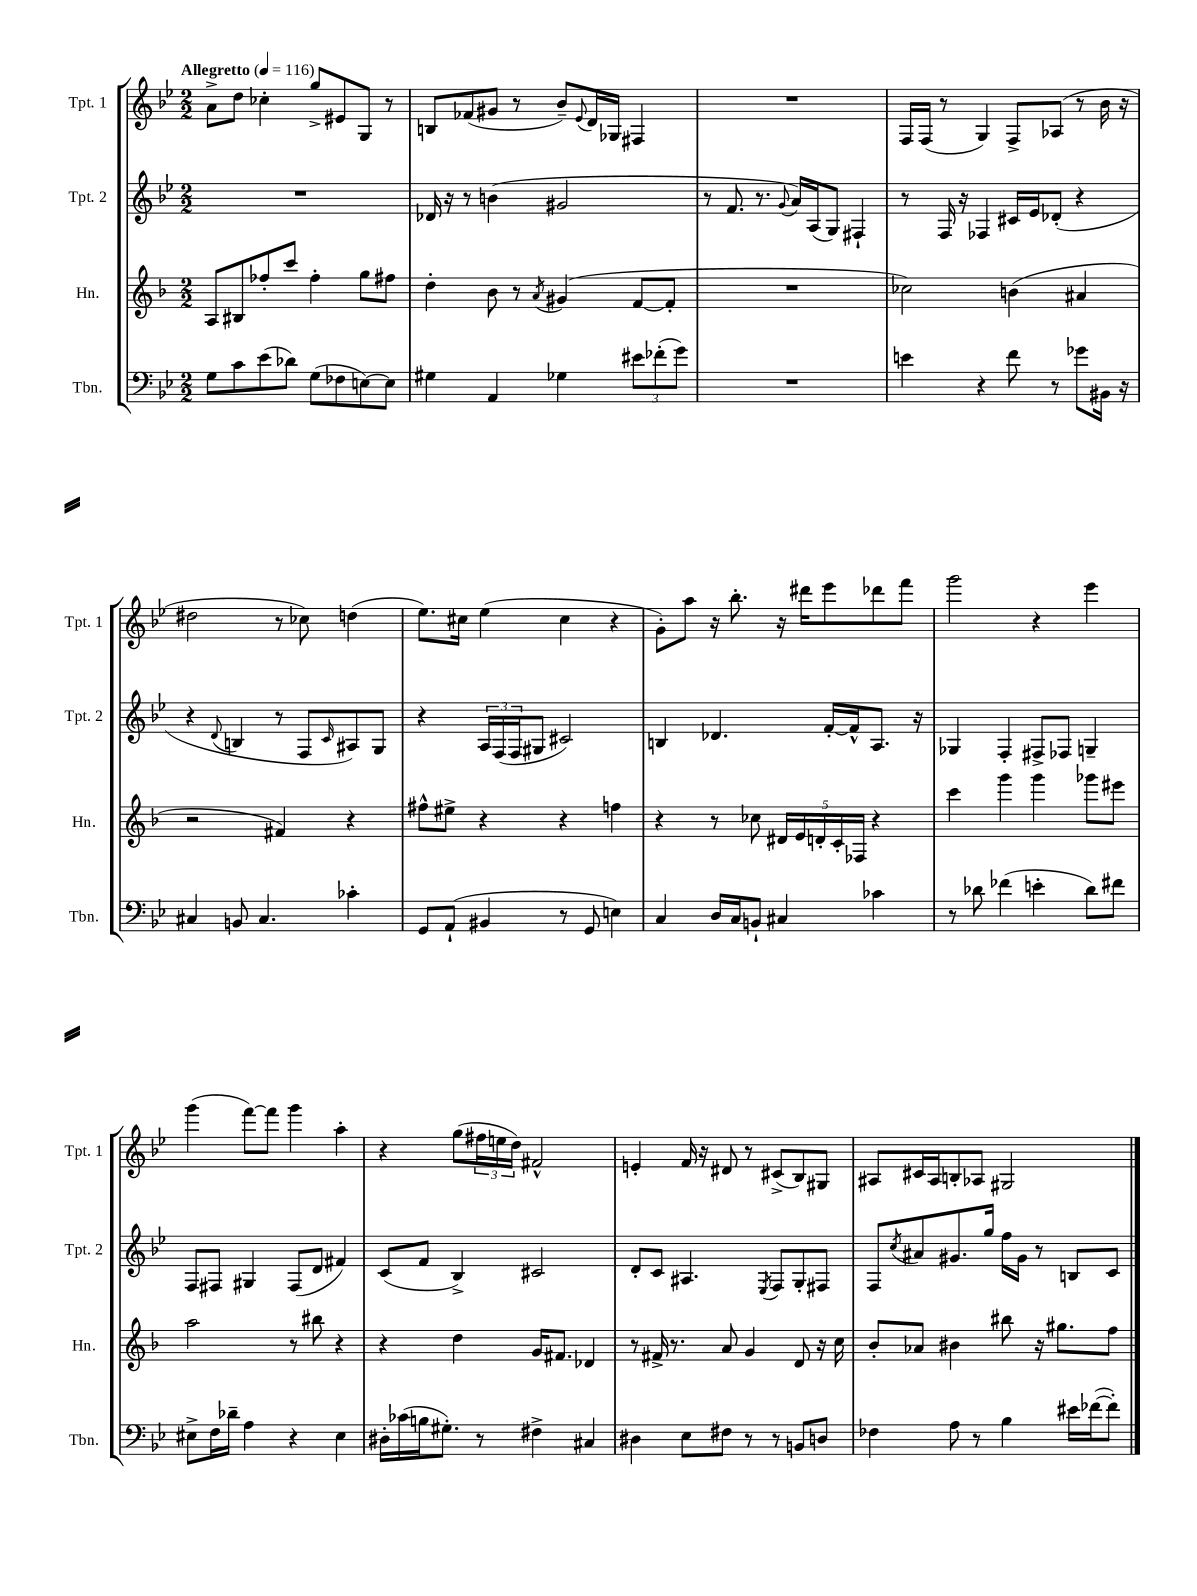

**kern	**kern	**kern	**kern
*part4	*part3	*part2	*part1
*staff4	*staff3	*staff2	*staff1
*I"Tbn.	*I"Hn.	*I"Tpt. 2	*I"Tpt. 1
*I'Tbn.	*I'Hn.	*I'Tpt. 2	*I'Tpt. 1
*clefF4	*clefG2	*clefG2	*clefG2
*k[b-e-]	*k[b-]	*k[b-e-]	*k[b-e-]
*M2/2	*M2/2	*M2/2	*M2/2
*MM116	*MM116	*MM116	*MM116
=1	=1	=1	=1
!	!	!	!LO:TX:a:B:t=Allegretto
8G\L	8A/L	1r	8a^\L
8c\	8B#X/	.	8dd\J
(8e-\	8ff-X'/	.	4cc-X'\
8d-X\J)	8ccc/J	.	.
(8G\L	4ff-'\	.	8gg^/L
8F-X\	.	.	8e#X/
[8En\)	8gg\L	.	8G/J
8E\J]	8ff#X\J	.	8r
=2	=2	=2	=2
4G#X\	4dd'\	16d-X/	8Bn/L
.	.	16r	.
.	.	8r	(8f-X/
4AA/	8b-\	(4bn\	8g#X/J
.	8r	.	8r
.	8qa/	.	.
4G-X\	(4g#X/	2g#X/	8b-~/L)
.	.	.	8qqe-/
.	.	.	16d/L
.	.	.	16G-X/JJ
12e#X\L	[8f/L	.	4F#X/
(12f-X'\	.	.	.
.	8f'/J]	.	.
12g\J)	.	.	.
=3	=3	=3	=3
1r	1r	8r	1r
.	.	8.f/	.
.	.	8.r	.
.	.	8qqg/	.
.	.	16a/LL)	.
.	.	(16A/J	.
.	.	8G/J)	.
.	.	4F#X`/	.
=4	=4	=4	=4
4en\	2cc-X\)	8r	16F/LL
.	.	.	(16F/JJ
.	.	16F/	8r
.	.	16r	.
4r	.	4F-X/	4G/)
8f\	(4bn\	16c#X/LL	8F^/L
.	.	16e-/J	.
8r	.	(8d-X'/J	(8A-X/J
8g-X\L	4a#X/	4r	8r
16BB#X\Jk	.	.	16b-\
16r	.	.	16r
!!LO:LB:g=z
=5	=5	=5	=5
4C#X/	2r	4r	2dd#X\
.	.	8qqd/	.
8BBn/	.	4Bn/	.
4.C#/	.	.	.
.	4f#X/)	8r	8r
.	.	8F/L	8cc-X\)
.	.	16qqc/	.
4c-X'\	4r	8A#X/)	(4ddn\
.	.	8G/J	.
=6	=6	=6	=6
8GG/L	8ff#X^^\L	4r	8.ee-\L)
(8AA`/J	8ee#X^\J	.	.
.	.	.	16cc#X\Jk
4BB#X/	4r	24A/LL	(4ee-\
.	.	(24F/	.
.	.	24F/J	.
.	.	8G#X/J	.
8r	4r	2c#X/)	4cc#\
8GG/	.	.	.
4En\)	4ffn\	.	4r
=7	=7	=7	=7
4C/	4r	4Bn/	8g'\L)
.	.	.	8aa\J
16D/LL	8r	4.d-X/	16r
16C/J	.	.	8.bb-'\
8BBn`/J	8cc-X\	.	.
4C#X/	20d#X/LL	.	16r
.	20e/	.	.
.	.	.	16ddd#X\KL
.	20dn'/	.	.
.	.	[16f'/LL	8eee-\
.	20c'/	.	.
.	.	16f^^/J]	.
.	20F-X/JJ	.	.
4c-X\	4r	8.A/J	8ddd-X\
.	.	.	8fff\J
.	.	16r	.
=8	=8	=8	=8
8r	4ccc\	4G-X/	2ggg\
8d-X\	.	.	.
(4f-X\	4ggg\	4F'/	.
4en'\	4ggg\	8F#X^/L	4r
.	.	8F-X/J	.
8d-\L)	8ggg-X\L	4Gn~/	4eee-\
8f#X\J	8eee#X\J	.	.
!!LO:LB:g=z
=9	=9	=9	=9
8E#X^\L	2aa\	8F/L	(4ggg\
16F\L	.	8F#X/J	.
16d-X~\JJ	.	.	.
4A\	.	4G#X/	[8fff\L)
.	.	.	8fff\J]
4r	8r	(8F#/L	4ggg\
.	8bb#X\	8d/J	.
4E#\	4r	4f#X/)	4aa'\
=10	=10	=10	=10
16D#X'\LL	4r	(8c/L	4r
(16c-X\	.	.	.
16Bn\J	.	8f/J	.
8.G#X'\J)	.	.	.
.	4dd\	4B-^/)	(8gg\L
8r	.	.	24ff#X\L
.	.	.	24een\
.	.	.	24dd\JJ)
4F#X^\	16g/KL	2c#X/	2f#X^^/
.	8.f#X/J	.	.
4C#X/	4d-X/	.	.
=11	=11	=11	=11
4D#X\	8r	8d'/L	4en'/
.	16f#X^/	8c/J	.
.	8.r	.	.
8E-\L	.	4.A#X/	16f/
.	.	.	16r
8F#X\J	8a/	.	8d#X/
8r	4g/	.	8r
.	.	8qE-/	.
8r	.	8F/L	(8c#X^/L
8BBn/L	8d/	8G'/	8B-/)
8Dn/J	16r	8F#X/J	8G#X/J
.	16cc\	.	.
=12	=12	=12	=12
4F-X\	8b-'/L	8F/L	8A#X/L
.	.	8qcc/	.
.	8a-X/J	8a#X/	16c#X/L
.	.	.	16A#/J
8A\	4b#X\	8.g#X/	8Bn'/
8r	.	.	8A-X/J
.	.	16gg/Jk	.
4B-\	8bb#X\	16ff\LL	2G#X/
.	.	16g#\JJ	.
.	16r	8r	.
.	8.gg#X\L	.	.
16e#X\LL	.	8Bn/L	.
([16f-X\J	.	.	.
8f-'\J])	8ff\J	8c/J	.
==	==	==	==
*-	*-	*-	*-
